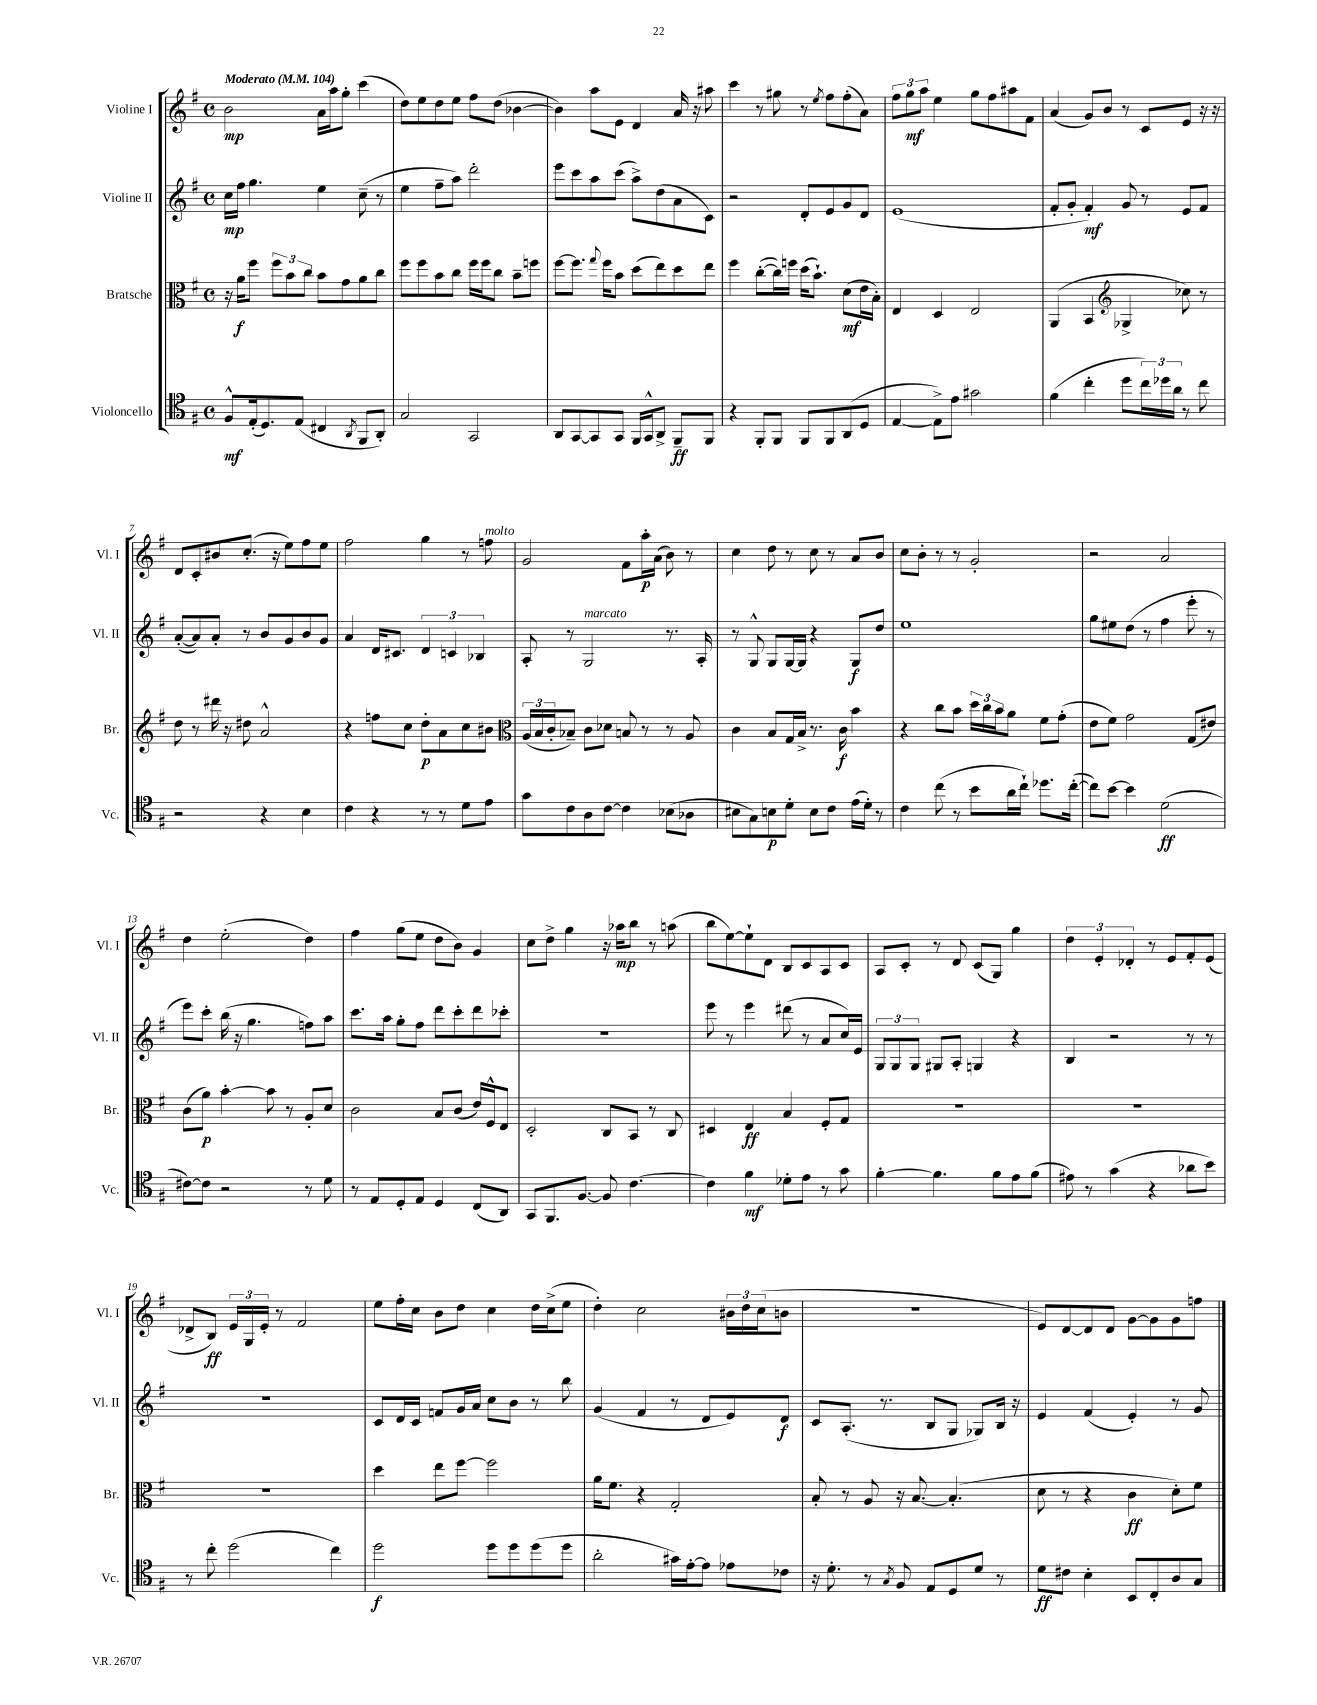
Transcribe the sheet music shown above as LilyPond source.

<<
\new StaffGroup <<
\new Staff = "s0" \with { instrumentName = "Violine I" shortInstrumentName = "Vl. I" } {
    \clef treble \key g \major \defaultTimeSignature \time 4/4 \tempo "Moderato" 4 = 104
    b'2\mp a'16 a''16 g''8-. c'''4( |
    d''8) e''8 d''8 e''8 fis''8 d''8( bes'4~ |
    bes'4) a''8 e'8 d'4 a'16 r16 ais''8 |
    c'''4 r8 gis''8 r8 \acciaccatura { e''8 } fis''8 fis''8-.( a'8) |
    \tuplet 3/2 { fis''8 g''8\mf a''8 } e''4 g''8 fis''8 ais''8 fis'8 |
    a'4( g'8) b'8 r8 c'8 e'8 r16 r16 |
    d'8 c'8-. bis'8 c''8.-.( r16 e''8) fis''8 e''8 |
    fis''2 g''4 r8 f''8^\markup { \italic "molto" } |
    g'2 fis'8 a''16-.\p a'16( b'8) r8 |
    c''4 d''8 r8 c''8 r8 a'8 b'8 |
    c''8 b'8-. r8 r8 g'2-. |
    r2 a'2 |
    d''4 e''2-.( d''4) |
    fis''4 g''8( e''8 d''8 b'8) g'4 |
    c''8 d''8-> g''4 r16 aes''16\mp b''8 r8 a''8( |
    b''8 e''8~) e''8-! d'8 b8 c'8 a8 c'8 |
    a8 c'8-. r8 d'8 c'8( g8) g''4 |
    \tuplet 3/2 { d''4 e'4-. des'4-. } r8 e'8 fis'8-. e'8( |
    des'8-> b8\ff) \tuplet 3/2 { e'16 g16 e'16-. } r8 fis'2 |
    e''8 fis''16-. c''16 b'8 d''8 c''4 d''16 c''16->( e''8 |
    d''4-.) c''2 \tuplet 3/2 { bis'16 d''16 c''16( } b'8 |
    R1 |
    e'8) d'8~ d'8 d'8 g'8~ g'8 g'8 f''8 \bar "|." |
}
\new Staff = "s1" \with { instrumentName = "Violine II" shortInstrumentName = "Vl. II" } {
    \clef treble \key g \major \defaultTimeSignature \time 4/4
    c''16\mp fis''16 g''4. e''4 c''8--( r8 |
    e''4 fis''8-- a''8) d'''2-. |
    e'''8 c'''8 a''8 c'''8( a''8->) d''8( a'8 c'8) |
    r2 d'8-. e'8 g'8 d'8 |
    e'1( |
    fis'8-. g'8-. fis'4-.\mf) g'8 r8 e'8 fis'8 |
    a'8~-.( a'8) a'8-. r8 b'8 g'8 b'8 g'8 |
    a'4 d'16 cis'8. \tuplet 3/2 { d'4 c'4 bes4 } |
    a8-. r8 g2^\markup { \italic "marcato" } r8. a16-. |
    r8 g8-^ g8 g16~ g16 r4 g8\f d''8 |
    e''1 |
    g''8 eis''8 d''8( r8 fis''4 e'''8-. r8 |
    e'''8) c'''8-. b''16( r16 g''4. f''8) a''8 |
    c'''8. a''16 g''8-. fis''8 d'''8 c'''8-. d'''8 ces'''8-. |
    R1 |
    e'''8 r8 e'''4 dis'''8( r8 a'8 c''16) e'16 |
    \tuplet 3/2 { g8 g8 g8 } gis8 a8-. g4 r4 |
    b4 r2 r8 r8 |
    R1 |
    c'8 d'16 c'16 f'8 g'16 a'16 c''8 b'8 r8 b''8 |
    g'4( fis'4 r8 d'8 e'8) d'8\f |
    c'8 a8.-.( r8. b8 g8 ges8) b16 r16 |
    e'4 fis'4( e'4-.) r8 g'8 \bar "|." |
}
\new Staff = "s2" \with { instrumentName = "Bratsche" shortInstrumentName = "Br." } {
    \clef alto \key g \major \defaultTimeSignature \time 4/4
    r16 a'16\f fis''8 \tuplet 3/2 { fis''8 b'8 c''8 } b'8 g'8 a'8 c''8 |
    fis''8 fis''8 b'8 c''8 fis''16 fis''16 c''8 b'8-- f''8 |
    fis''8~ fis''8. \appoggiatura { g''8 } fis''16 b'8 d''8( e''8) d''8 e''8 |
    fis''4 c''8~-.( c''16) f''16 d''16( b'8.-!) d'8\mf( e'16 b16-.) |
    e4 d4 e2 |
    a,4( b,4 \clef treble ges4-> ces''8) r8 |
    d''8 r8 dis'''16 r16 dis''8 a'2-^ |
    r4 f''8 c''8 d''8-.\p a'8 c''8 bis'8 |
    \clef alto \tuplet 3/2 { a16( b16 c'16-. } bes8--) c'8 des'8 b8 r8 r8 a8 |
    c'4 b8 g16 b16-> r8. c'16\f b'4 |
    r4 c''8 b'8 \tuplet 3/2 { d''16 c''16 b'16 } a'8 fis'8 g'8-.( |
    e'8 fis'8) g'2 g8( eis'8) |
    c'8( a'8\p) b'4~-. b'8 r8 a8-. d'8 |
    c'2 b8 c'8( e'16) fis16-^ e8 |
    d2-. c8 b,8 r8 c8 |
    dis4 e4\ff b4 fis8-. g8 |
    R1 |
    R1 |
    R1 |
    d''4 e''8 fis''8~ fis''2 |
    a'16 fis'8. r4 g2-. |
    b8-. r8 a8 r16 b8.~ b4.-.( |
    d'8 r8 r4 c'4\ff d'8-.) fis'8 \bar "|." |
}
\new Staff = "s3" \with { instrumentName = "Violoncello" shortInstrumentName = "Vc." } {
    \clef tenor \key g \major \defaultTimeSignature \time 4/4
    fis8-^\mf e16-.( d8.) e8( cis4 \acciaccatura { a,8 } fis,8 a,8-.) |
    g2 g,2 |
    a,8 g,8~ g,8 g,8 fis,16 g,16-^ a,8-> fis,8--\ff fis,8 |
    r4 fis,8-. fis,8 fis,8 fis,8 a,8( d8 |
    e4~ e8->) e'8 gis'2 |
    fis'4( c''4-. d''8 \tuplet 3/2 { c''16) des''16 a'16 } r8 c''8 |
    r2 r4 b4 |
    c'4 r4 r8 r8 d'8 e'8 |
    g'8 c'8 a8 c'8~ c'4 bes8( aes8 |
    bis8 g8) b8\p d'8-. b8 c'8 e'16( d'16-.) r8 |
    c'4 c''8( r8 b'8 a'16 c''16-!) des''8. c''16~-.( |
    c''8) b'8~ b'4 d'2\ff( |
    cis'8~) cis'8 r2 r8 d'8 |
    r8 e8 d8-. e8 d4 c8( a,8) |
    g,8 fis,8. fis8.~ fis8 c'4.~ |
    c'4 fis'4\mf des'8-. e'8 r8 g'8 |
    fis'4~-. fis'4. fis'8 e'8 fis'8( |
    eis'8) r8 g'4( r4 aes'8 b'8) |
    r8 c''8-. d''2( c''4) |
    d''2\f d''8 d''8 d''8( d''8 |
    a'2-. gis'16) e'16~-. e'8 ees'8 ces'8 |
    r16 d'8.-. r8 \acciaccatura { g8 } fis8 e8 d8 d'8 r8 |
    d'8\ff cis'8 b4-. b,8 c8-. a8 g8 \bar "|." |
}
>>
>>
